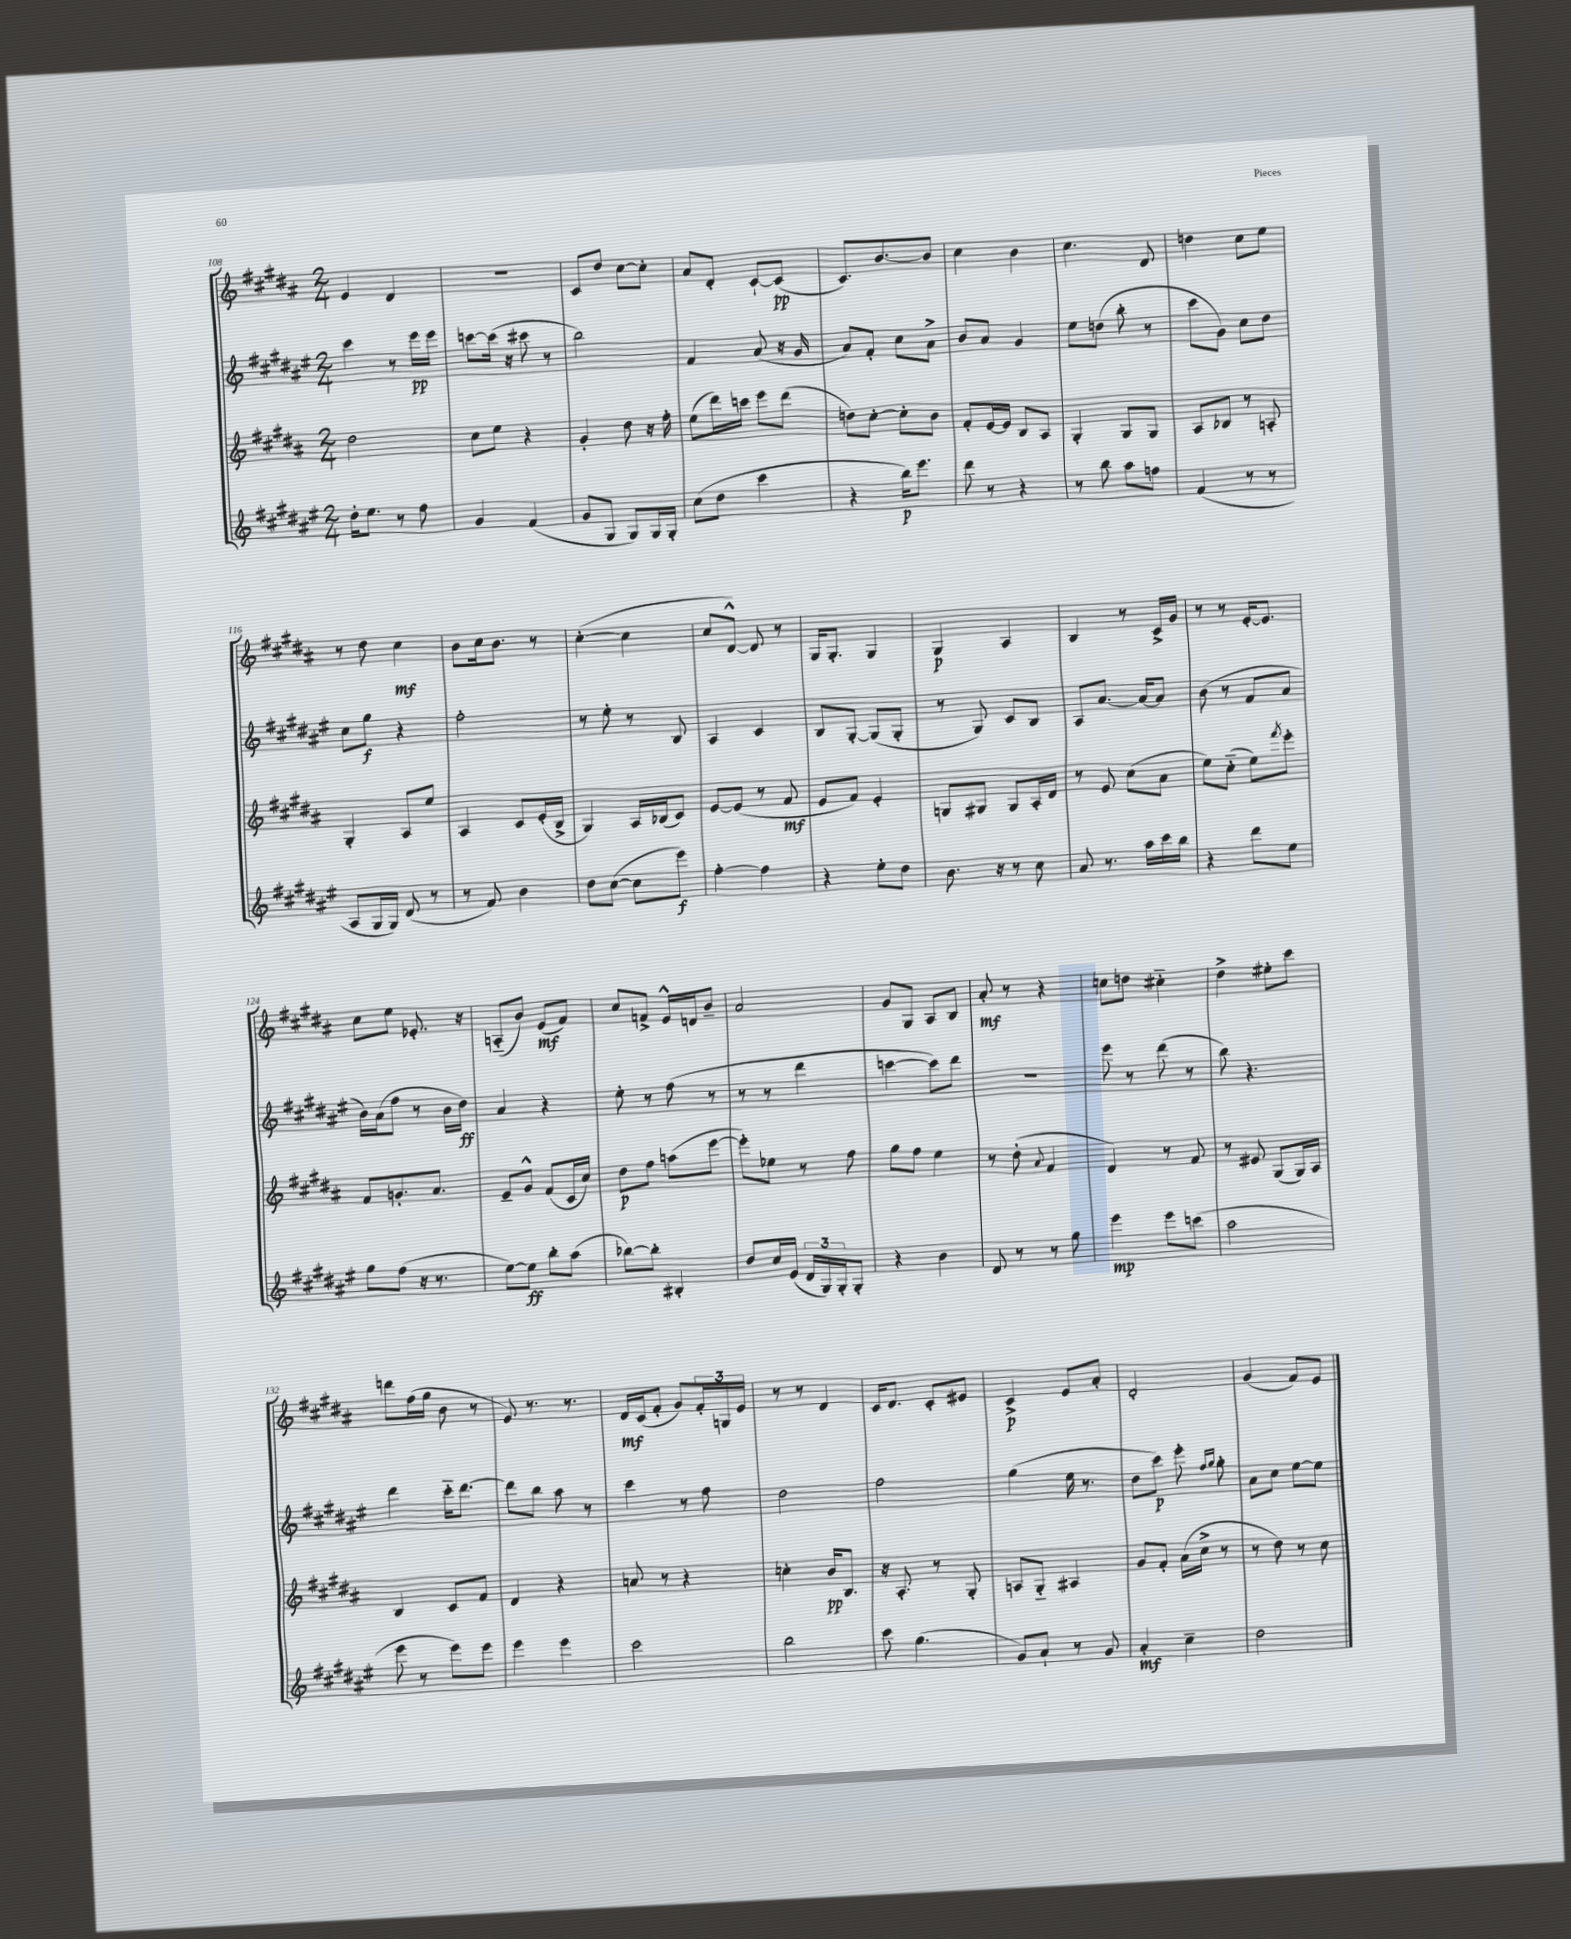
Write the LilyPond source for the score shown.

<<
\new StaffGroup <<
\new Staff = "s0" {
    \clef treble \key b \major \numericTimeSignature \time 2/4
    e'4 dis'4 |
    R2 |
    cis'8 dis''8 cis''8~ cis''8-. |
    ais'8 dis'8-. cis'8~-! cis'8\pp( |
    cis'8.) b'8.~ b'8 |
    cis''4 b'4 |
    cis''4. dis'8 |
    d''4 cis''8 e''8 |
    r8 dis''8 cis''4\mf |
    b'8 cis''16 b'8. r8 |
    cis''4~-.( cis''4 |
    cis''8 dis'8~-^) dis'8 r8 |
    gis16 gis8.-. gis4 |
    gis4\p ais4 |
    b4 r8 cis'16-> gis'16 |
    r8 r8 e'16~-. e'8. |
    cis''8 e''8 ees'8.-. r16 |
    a8-_( b'8) e'8\mf( fis'8) |
    cis''8 f'8-> e'16-^ d'16 b'8-- |
    ais'2 |
    gis'8 gis8 ais8 b8 |
    ais'8-.\mf r8 r4 |
    c''8 d''8 cis''4-_ |
    dis''4-> eis''8-. cis'''8 |
    d'''8 fis''16( gis''16 b'8 r8 |
    e'8) r8. r8. |
    dis'16\mf cis'16( fis'8-. gis'8) \tuplet 3/2 { fis'16-. g16 e'16 } |
    r8 r8 dis'4 |
    cis'16 dis'8. cis'8-. eis'8 |
    cis'4->\p e'8 ais'8-. |
    dis'2-. |
    gis'4( fis'8) e'8 \bar "|." |
}
\new Staff = "s1" {
    \clef treble \key fis \major \numericTimeSignature \time 2/4
    cis'''4 r8 eis'''16\pp eis'''16 |
    c'''8~ c'''16( r16 cis'''8 r8 |
    b''2) |
    fis'4 ais'8( r16 gis'16 |
    ais'8) fis'8-. cis''8 ais'8-> |
    b'8 ais'8 gis'4 |
    eis''8 d''8( b''8-. r8 |
    cis'''8 gis'8) cis''8 dis''8 |
    cis''8 gis''8\f r4 |
    fis''2-. |
    r8 eis''8-. r8 b8 |
    ais4 cis'4 |
    b8 gis8~-. gis8( gis8-. |
    r8 gis8) cis'8 b8 |
    ais8 ais'8.~ ais'16~ ais'8 |
    b'8( r8 fis'8 ais'8 |
    b'16) ais'16( fis''8 r8 b'16 dis''16\ff) |
    ais'4 r4 |
    eis''8-. r8 fis''8( r8 |
    r8 r8 dis'''4 |
    c'''4~ c'''8) dis'''8 |
    r2 |
    eis'''8 r8 dis'''8( r8 |
    b''8) r4. |
    dis'''4 cis'''16-_ dis'''8.~ |
    dis'''8 b''8 ais''8 r8 |
    cis'''4 r8 fis''8 |
    dis''2 |
    fis''2 |
    gis''4( eis''16 r8. |
    dis''8 cis'''8\p) eis'''8-. \grace { fis''16 gis''16 } gis''8-. |
    ais'8 cis''8 eis''8~ eis''8 \bar "|." |
}
\new Staff = "s2" {
    \clef treble \key b \major \numericTimeSignature \time 2/4
    dis''2 |
    cis''8 e''8 r4 |
    gis'4-. dis''8 r16 fis''16-. |
    e''8( dis'''16) c'''16 e'''8 dis'''8( |
    d''8) cis''8~-. cis''8-. b'8 |
    fis'8-. e'16~ e'16 b8 ais8 |
    gis4-. gis8 gis8 |
    ais8 bes8 r8 a8-. |
    gis4-. ais8 e''8 |
    ais4 cis'8 e'16-.( b16-> |
    gis4) ais16 bes16( cis'8) |
    e'8~ e'8( r8 fis'8\mf |
    e'8 fis'8) e'4-. |
    g8 gis8 gis8 ais16-. dis'16 |
    r8 e'8 cis''8( ais'8 |
    e''8) cis''8-_( e''8) \acciaccatura { fis'''8 } e'''8-. |
    fis'8 g'8.-. ais'8. |
    e'8-- gis'8-^ fis'8( cis'16 cis''16) |
    dis''8\p fis''8 a''8( e'''8~ |
    e'''8-.) ees''8 r8 fis''8 |
    gis''8 fis''8 e''4 |
    r8 dis''8-.( \appoggiatura { ais'8 } fis'4 |
    dis'4) r8 fis'8 |
    r8 eis'8 gis8( gis16) ais16 |
    b4 cis'8 fis'8 |
    dis'4 r4 |
    a'8 r8 r4 |
    c''4-. b'16\pp b8. |
    r16 ais8.-. r8 gis8-. |
    a8 gis8-_ ais4 |
    gis'8 fis'8-. ais'16( cis''16-> r8 |
    r8 dis''8) r8 cis''8 \bar "|." |
}
\new Staff = "s3" {
    \clef treble \key fis \major \numericTimeSignature \time 2/4
    dis''16-. eis''8. r8 fis''8 |
    gis'4 fis'4( |
    gis'8 gis8 gis8) gis16 gis16-. |
    cis''8( dis''8 cis'''4 |
    r4 b''16\p) eis'''8. |
    dis'''8 r8 r4 |
    r8 b''8 ais''8 f''8 |
    fis'4( r8 r8 |
    ais8 gis16 gis16) dis'8( r8 |
    r8 fis'8) b'4 |
    dis''8 cis''8~( cis''8 eis'''8\f) |
    fis''4~-. fis''4 |
    r4 eis''8-. dis''8 |
    b'8. r16 r8 cis''8 |
    ais'8 r8. ais''16 cis'''16 b''16 |
    r4 dis'''8 eis''8 |
    gis''8 fis''8( r16 r8. |
    eis''8~) eis''8\ff b''8-. ais''8( |
    bes''8~) bes''8-. bis4-. |
    dis''8 cis''16 eis'16( \tuplet 3/2 { dis'16 gis16) gis16-. } gis8-. |
    r4 b'4 |
    dis'8 r8 r8 gis''8 |
    eis'''4\mp eis'''8 c'''8( |
    ais''2 |
    eis'''8 r8 eis'''8) eis'''8 |
    eis'''4 eis'''4 |
    cis'''2 |
    b''2 |
    cis'''8 gis''4.( |
    gis'8) ais'8-! r8 gis'8 |
    ais'4-.\mf cis''4-- |
    dis''2 \bar "|." |
}
>>
>>
\layout { \context { \Score currentBarNumber = #108 } }
